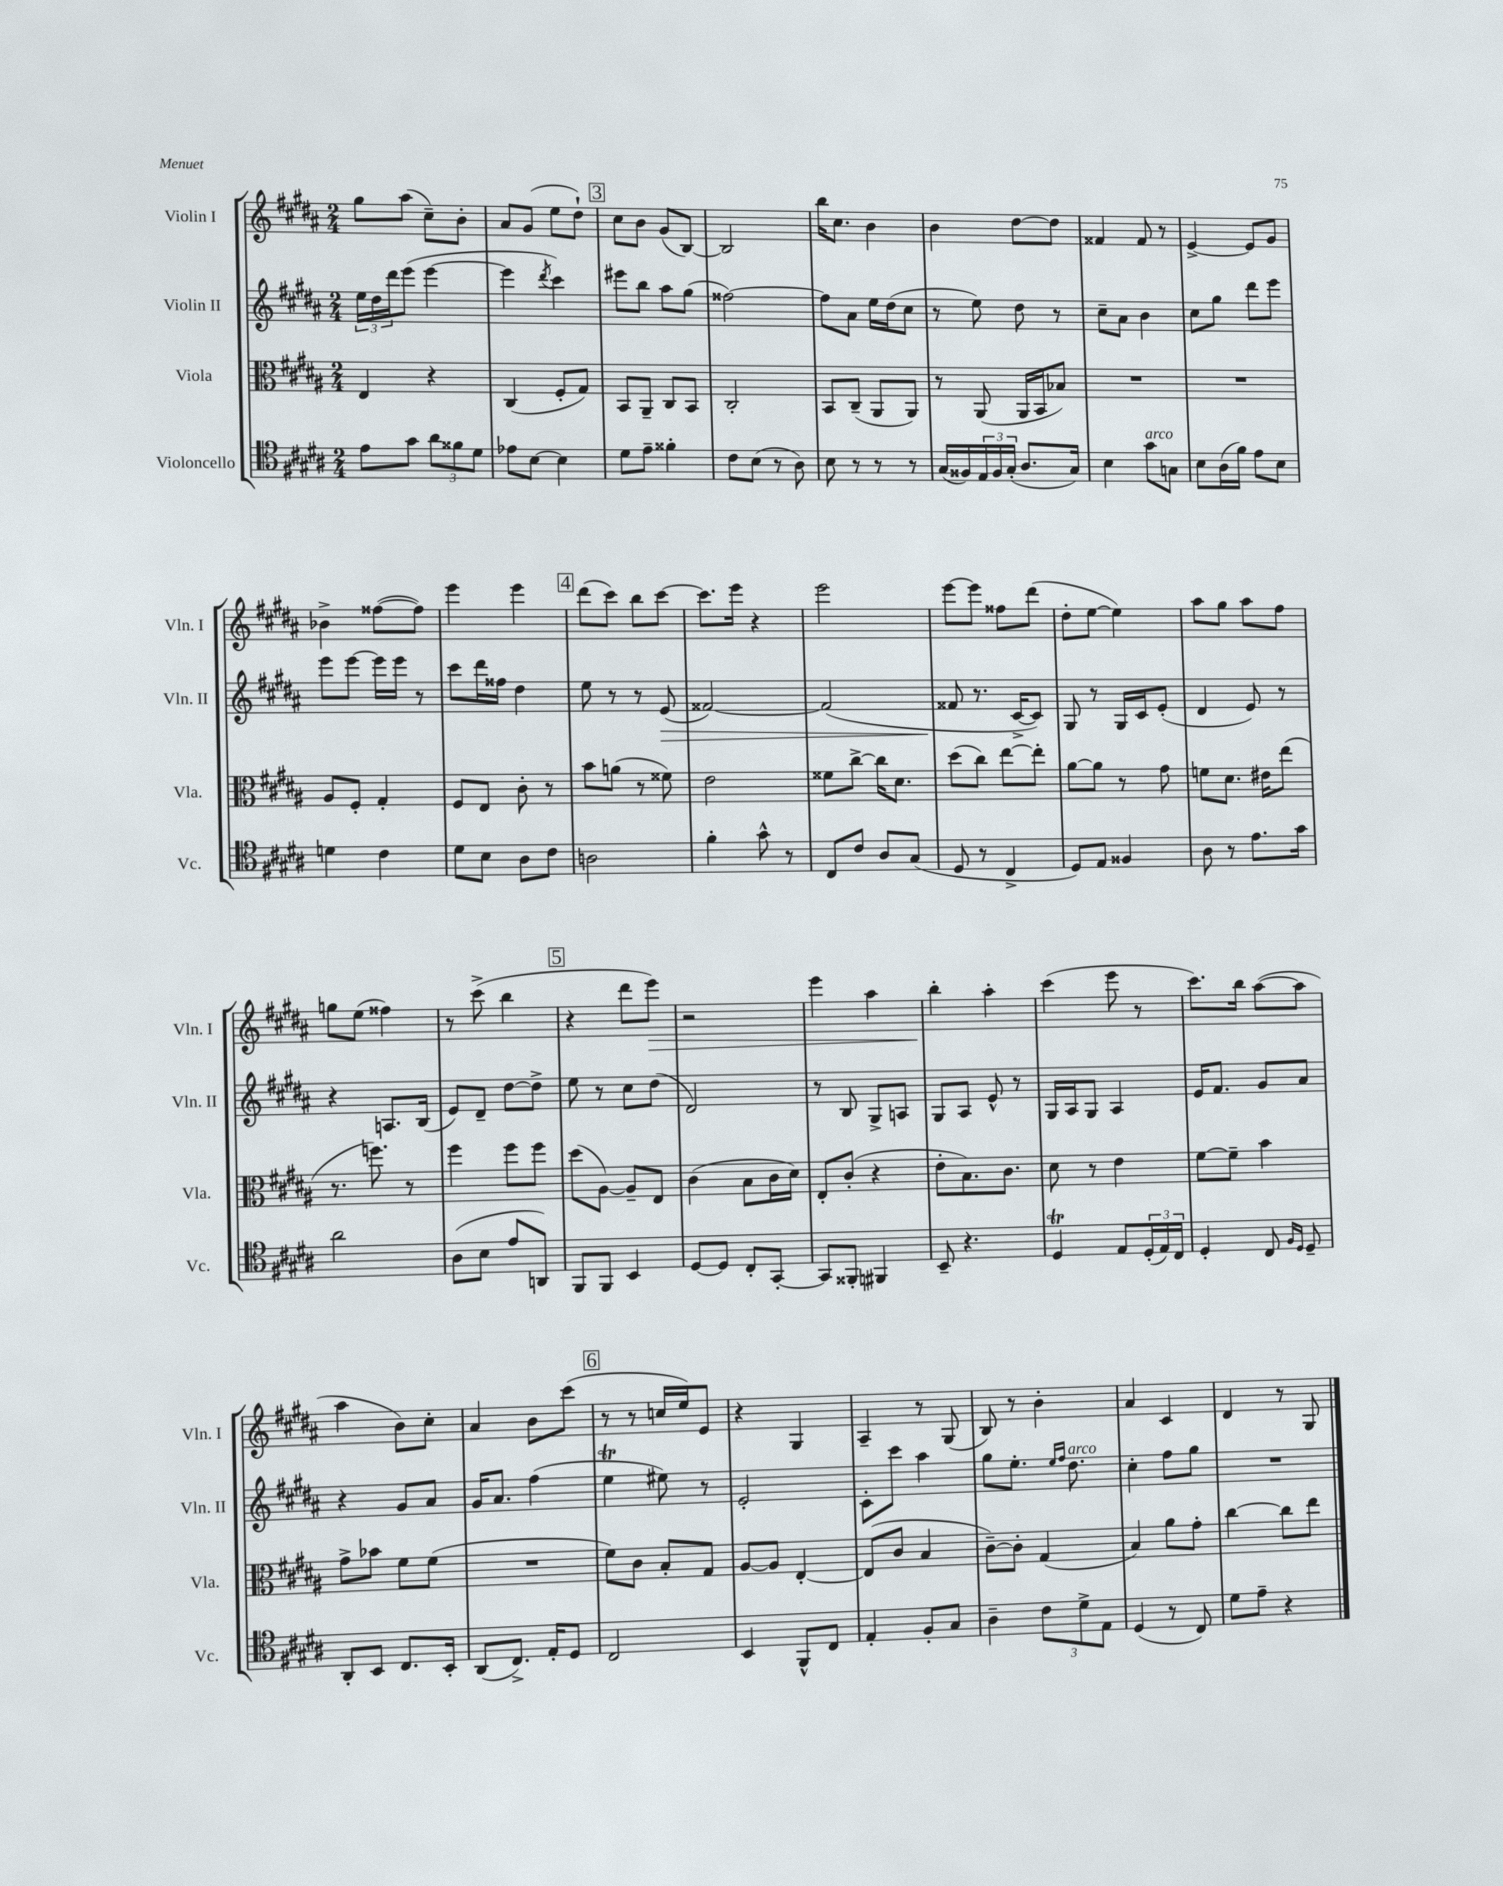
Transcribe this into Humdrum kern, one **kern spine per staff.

**kern	**kern	**kern	**dynam	**kern	**dynam
*part4	*part3	*part2	*part2	*part1	*part1
*staff4	*staff3	*staff2	*staff2	*staff1	*staff1
*I"Violoncello	*I"Viola	*I"Violin II	*	*I"Violin I	*
*I'Vc.	*I'Vla.	*I'Vln. II	*	*I'Vln. I	*
*clefC4	*clefC3	*clefG2	*	*clefG2	*
*k[f#c#g#d#a#]	*k[f#c#g#d#a#]	*k[f#c#g#d#a#]	*	*k[f#c#g#d#a#]	*
*M2/4	*M2/4	*M2/4	*	*M2/4	*
=19	=19	=19	=19	=19	=19
8e\L	4E/	24ee\LL	.	8gg#\L	.
.	.	24dd#\	.	.	.
.	.	24ddd#\J	.	.	.
8g#\J	.	(8eee\J	.	(8aa#\J	.
12a#\L	4r	[4eee\	.	8cc#~\L)	.
12f##X\	.	.	.	.	.
.	.	.	.	8b'\J	.
12d#\J	.	.	.	.	.
=20	=20	=20	=20	=20	=20
8e-X\L	(4C#/	4eee\]	.	8a#/L	.
[8B\J	.	.	.	(8g#/J	.
.	.	8qddd#/	.	.	.
4B\]	8F#'/L	4ccc#\)	.	8ee\L	.
.	8G#/J)	.	.	8dd#`\J)	.
!!LO:REH:place=s1:t=3
=21	=21	=21	=21	=21	=21
8d#\L	8BB/L	8eee#X\L	.	8cc#\L	.
8e~\J	8AA#~/J	8bb\J	.	8b\J	.
4f##X'\	8C#/L	8aa#\L	.	(8g#/L	.
.	8BB/J	(8gg#\J	.	[8B/J)	.
=22	=22	=22	=22	=22	=22
8c#\L	2C#'/	[2ff##X\)	.	2B/]	.
(8B\J	.	.	.	.	.
8r	.	.	.	.	.
8A#\)	.	.	.	.	.
=23	=23	=23	=23	=23	=23
8B\	8BB/L	8ff##\L]	.	16bb\KL	.
.	.	.	.	8.cc#\J	.
8r	(8C#~/J	8a#\J	.	.	.
8r	8AA#/L	16ee\LL	.	4b\	.
.	.	(16dd#\J	.	.	.
8r	8AA#/J)	8cc#\J	.	.	.
=24	=24	=24	=24	=24	=24
(16G#/LL	8r	8r	.	4b\	.
16F##X/)	.	.	.	.	.
24E/	(8AA#/	8ee\)	.	.	.
24F##/	.	.	.	.	.
(24G#'/JJ	.	.	.	.	.
8.A#/L	16AA#/LL	8dd#\	.	[8dd#\L	.
.	16BB/J	.	.	.	.
.	8B-X/J)	8r	.	8dd#\J]	.
16G#/Jk)	.	.	.	.	.
=25	=25	=25	=25	=25	=25
4B\	2r	8cc#~\L	.	4f##X/	.
.	.	8a#\J	.	.	.
!LO:TX:a:i:t=arco	!	!	!	!	!
8g#\L	.	4b\	.	8f##/	.
8Gn\J	.	.	.	8r	.
=26	=26	=26	=26	=26	=26
8B\L	2r	8cc#\L	.	[4e^/	.
(16A#\L	.	8gg#\J	.	.	.
16f#\JJ)	.	.	.	.	.
8e\L	.	8ddd#\L	.	8e/L]	.
8B\J	.	8eee\J	.	8g#/J	.
!!LO:LB:g=z
=27	=27	=27	=27	=27	=27
4dn\	8A#/L	8eee\L	.	4b-X^\	.
.	8F#'/J	[8eee\J	.	.	.
4c#\	4G#'/	16eee\LL]	.	([8ff##X\L	.
.	.	16eee\JJ	.	.	.
.	.	8r	.	8ff##\J])	.
=28	=28	=28	=28	=28	=28
8d#\L	8F#/L	8ccc#\L	.	4eee\	.
8B\J	8E/J	16ddd#\L	.	.	.
.	.	16ff##X\JJ	.	.	.
8A#\L	8c#'\	4dd#\	.	4eee\	.
8c#\J	8r	.	.	.	.
!!LO:REH:place=s1:t=4
=29	=29	=29	=29	=29	=29
2An\	8b\L	8ee\	.	(8ddd#\L	.
.	(8an\J	8r	.	8ccc#\J)	.
.	8r	8r	.	8bb\L	.
!	!	!	!LO:HP:b	!	!
.	8f##X\)	(8e/	>	[8ccc#\J	.
=30	=30	=30	=30	=30	=30
4f#'\	2e\	[2f##X/)	.	8.ccc#\L]	.
.	.	.	.	16eee\Jk	.
8g#^^\	.	.	.	4r	.
8r	.	.	.	.	.
=31	=31	=31	=31	=31	=31
8C#/L	8f##X\L	(2f##/]	.	2eee\	.
8c#/J	[8cc#^\J	.	.	.	.
8A#/L	16cc#\KL]	.	.	.	.
.	8.d#\J	.	.	.	.
(8G#/J	.	.	.	.	.
=32	=32	=32	=32	=32	=32
8D#/	(8dd#\L	8f##X/	.	[8eee\L	.
8r	8cc#\J)	8.r	]	8eee\J]	.
4C#^/	[8ee\L	.	.	8ff##X\L	.
.	.	[16c#^/KL	.	.	.
.	8ee'\J]	8c#/J])	.	(8ddd#\J	.
=33	=33	=33	=33	=33	=33
8D#/L)	[8a#\L	8G#/	.	8dd#'\L	.
8E/J	8a#\J]	8r	.	[8ee\J	.
4F##X/	8r	16G#/LL	.	4ee\])	.
.	.	16c#/J	.	.	.
.	8g#\	(8e'/J	.	.	.
=34	=34	=34	=34	=34	=34
8A#\	8fn\L	4d#/	.	8aa#\L	.
8r	8.d#\J	.	.	8gg#\J	.
8.e\L	.	8e/)	.	8aa#\L	.
.	16e#X\KL	.	.	.	.
.	(8ee\J	8r	.	8ff#\J	.
16g#\Jk	.	.	.	.	.
!!LO:LB:g=z
=35	=35	=35	=35	=35	=35
2a#\	8.r	4r	.	8ggn\L	.
.	.	.	.	(8ee\J	.
.	8.ffn\)	.	.	.	.
.	.	8.An/L	.	4ff##X\)	.
.	8r	.	.	.	.
.	.	(16B/Jk	.	.	.
=36	=36	=36	=36	=36	=36
(8A#\L	4ff#\	8e/L)	.	8r	.
8B\J	.	8d#~/J	.	(8ccc#^\	.
8e/L	8ff#\L	[8dd#\L	.	4bb\	.
8AAn/J)	8ff#\J	8dd#^\J]	.	.	.
!!LO:REH:place=s1:t=5
=37	=37	=37	=37	=37	=37
8FF#/L	(8dd#\L	8ee\	.	4r	.
8FF#/J	[8A#\J)	8r	.	.	.
4BB/	8A#~/L]	8cc#\L	.	8ddd#\L	.
!	!	!	!	!	!LO:HP:b
.	8E/J	(8dd#\J	.	8eee\J)	>
=38	=38	=38	=38	=38	=38
[8D#/L	(4c#\	2d#/)	.	2r	.
8D#/J]	.	.	.	.	.
8C#'/L	8B\L	.	.	.	.
[8GG#'/J	16c#\L	.	.	.	.
.	16d#\JJ)	.	.	.	.
=39	=39	=39	=39	=39	=39
8GG#/L]	8E'/L	8r	.	4eee\	.
8FF##X'/J	(8c#'/J	8B/	.	.	.
4FF#X/	4r	8G#^/L	.	4aa#\	.
.	.	8An/J	.	.	.
=40	=40	=40	=40	=40	=40
8BB~/	8e'\L	8G#/L	.	4bb'\	.
4.r	8.B\)	8A#/J	.	.	.
.	.	8e^^/	.	4aa#'\	]
.	8.c#\J	.	.	.	.
.	.	8r	.	.	.
=41	=41	=41	=41	=41	=41
4D#t/	8d#\	16G#/LL	.	(4ccc#\	.
.	.	16A#/J	.	.	.
.	8r	8G#/J	.	.	.
8E/L	4e\	4A#/	.	8eee\	.
(24D#'/L	.	.	.	8r	.
24E/)	.	.	.	.	.
24C#/JJ	.	.	.	.	.
=42	=42	=42	=42	=42	=42
4D#'/	[8f#\L	16e/KL	.	8.ccc#\L)	.
.	.	8.f#/J	.	.	.
.	8f#~\J]	.	.	.	.
.	.	.	.	16bb\Jk	.
8C#/	4b\	8g#/L	.	([8aa#\L	.
16qqF#/LL	.	.	.	.	.
16qqD#/JJ	.	.	.	.	.
8D#~/	.	8a#/J	.	8aa#\J]	.
!!LO:LB:g=z
=43	=43	=43	=43	=43	=43
8AA#'/L	8g#^\L	4r	.	4aa#\	.
8BB/J	8b-X\J	.	.	.	.
8.C#/L	8f#\L	8g#/L	.	8b\L)	.
.	(8f#\J	8a#/J	.	8cc#'\J	.
16BB'/Jk	.	.	.	.	.
=44	=44	=44	=44	=44	=44
(8AA#/L	2r	16g#/KL	.	4a#/	.
.	.	8.a#/J	.	.	.
8.C#^/J)	.	.	.	.	.
.	.	(4ff#\	.	8b\L	.
16E'/KL	.	.	.	.	.
8D#/J	.	.	.	(8ccc#\J	.
!!LO:REH:place=s1:t=6
=45	=45	=45	=45	=45	=45
2C#/	8f#\L)	4eeT\	.	8r	.
.	8c#\J	.	.	8r	.
.	8B'/L	8ee#X\)	.	16ccn/LL	.
.	.	.	.	16ee/J)	.
.	8G#/J	8r	.	8e/J	.
=46	=46	=46	=46	=46	=46
4BB/	[8A#/L	2e'/	.	4r	.
.	8A#/J]	.	.	.	.
8FF#^^/L	[4E'/	.	.	4G#/	.
8C#/J	.	.	.	.	.
=47	=47	=47	=47	=47	=47
4E'/	(8E/L]	8c#'\L	.	4A#~/	.
.	8c#/J	8ccc#\J	.	.	.
8F#'/L	4B/	4aa#\	.	8r	.
8G#/J	.	.	.	(8G#/	.
=48	=48	=48	=48	=48	=48
4A#~\	[8c#~\L)	8gg#\L	.	8B/)	.
.	8c#'\J]	8.ee'\J	.	8r	.
12c#\L	(4G#/	.	.	4b'\	.
.	.	16qqee/LL	.	.	.
.	.	16qqff#/JJ	.	.	.
!	!	!LO:TX:a:i:t=arco	!	!	!
.	.	8.dd#\	.	.	.
12d#^\	.	.	.	.	.
12E\J	.	.	.	.	.
=49	=49	=49	=49	=49	=49
(4D#/	4B/)	4cc#'\	.	4a#/	.
8r	8a#\L	8ff#\L	.	4c#/	.
8C#/)	8g#'\J	8gg#\J	.	.	.
=50	=50	=50	=50	=50	=50
8d#\L	[4cc#\	2r	.	4d#/	.
8e~\J	.	.	.	.	.
4r	8cc#\L]	.	.	8r	.
.	8ee\J	.	.	8G#/	.
==	==	==	==	==	==
*-	*-	*-	*-	*-	*-
